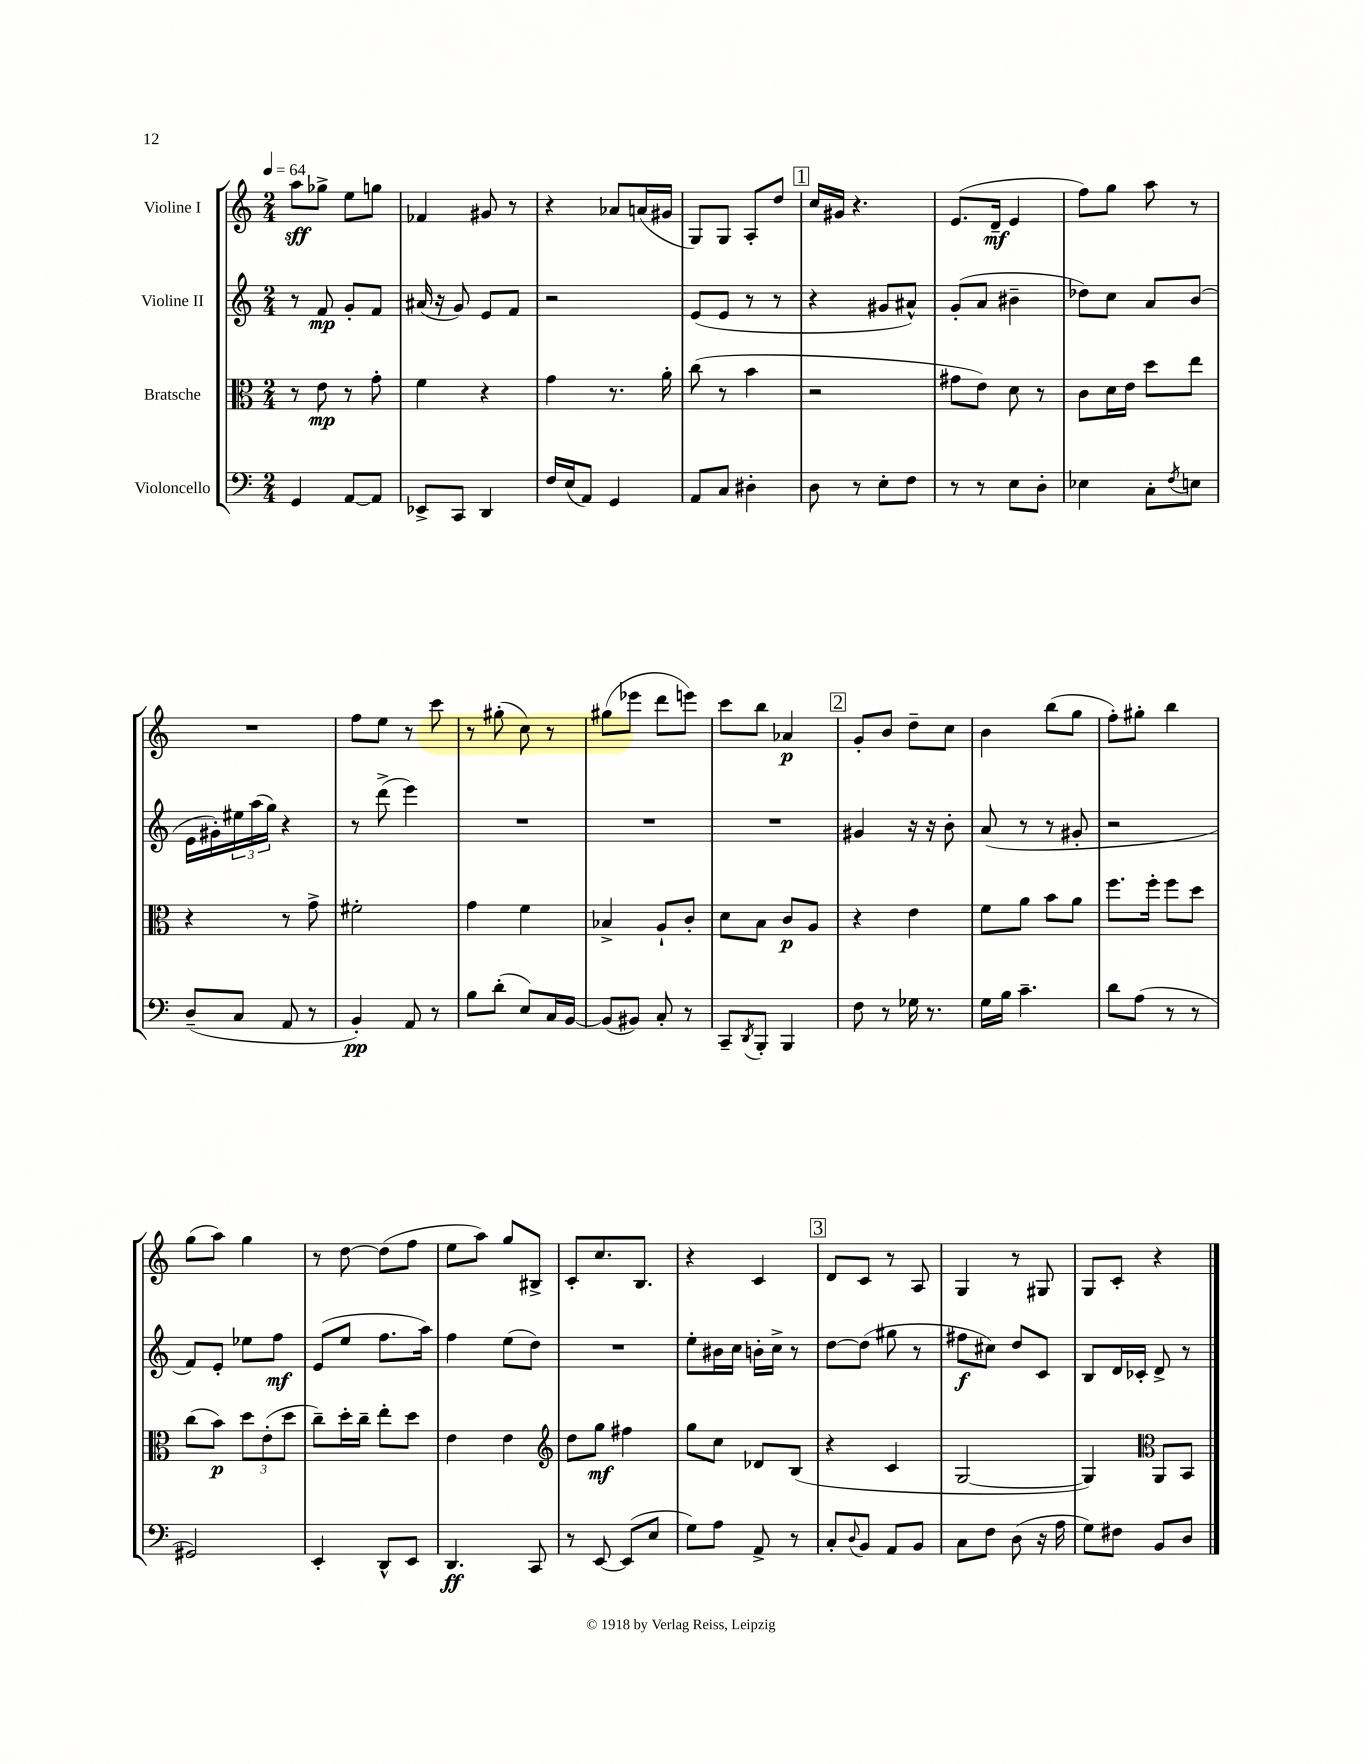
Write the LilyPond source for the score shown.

<<
\new StaffGroup <<
\new Staff = "s0" \with { instrumentName = "Violine I" } {
    \clef treble \key c \major \numericTimeSignature \time 2/4 \tempo 4 = 64
    a''8\sff ges''8-> e''8 g''8 |
    fes'4 gis'8 r8 |
    r4 aes'8 a'16( gis'16 |
    g8) g8 a8-. d''8 |
    \mark \markup { \box "1" } c''16 gis'16 r4. |
    e'8.( d'16--\mf e'4 |
    f''8) g''8 a''8 r8 |
    R2 |
    f''8 e''8 r8 c'''8 |
    r8 gis''8-.( c''8) r8 |
    gis''8( ees'''8 d'''8 e'''8) |
    c'''8 b''8 aes'4\p |
    \mark \markup { \box "2" } g'8-. b'8 d''8-- c''8 |
    b'4 b''8( g''8 |
    f''8-.) gis''8-. b''4 |
    g''8( a''8) g''4 |
    r8 d''8~ d''8( f''8 |
    e''8 a''8) g''8 bis8-> |
    c'8-. c''8. b8. |
    r4 c'4 |
    \mark \markup { \box "3" } d'8 c'8 r8 a8 |
    g4 r8 gis8 |
    g8 c'8-. r4 \bar "|." |
}
\new Staff = "s1" \with { instrumentName = "Violine II" } {
    \clef treble \key c \major \numericTimeSignature \time 2/4
    r8 f'8\mp g'8-. f'8 |
    ais'16( r16 g'8) e'8 f'8 |
    r2 |
    e'8( e'8 r8 r8 |
    \mark \markup { \box "1" } r4 gis'8 ais'8-^) |
    g'8-.( a'8 bis'4-- |
    des''8) c''8 a'8 b'8( |
    e'16 gis'16-.) \tuplet 3/2 { eis''16 a''16( g''16) } r4 |
    r8 d'''8->( e'''4) |
    R2 |
    R2 |
    R2 |
    \mark \markup { \box "2" } gis'4 r16 r16 b'8-. |
    a'8( r8 r8 gis'8-. |
    r2 |
    f'8) e'8-. ees''8 f''8\mf |
    e'8( e''8 f''8. a''16) |
    f''4 e''8( d''8) |
    R2 |
    e''8-. bis'16 c''16 b'16-. c''16-> r8 |
    \mark \markup { \box "3" } d''8~ d''8( gis''8 r8 |
    fis''8\f cis''8) d''8 c'8 |
    b8 d'16 ces'16-. d'8-> r8 \bar "|." |
}
\new Staff = "s2" \with { instrumentName = "Bratsche" } {
    \clef alto \key c \major \numericTimeSignature \time 2/4
    r8 e'8\mp r8 g'8-. |
    f'4 r4 |
    g'4 r8. a'16-. |
    c''8( r8 b'4 |
    \mark \markup { \box "1" } r2 |
    gis'8 e'8) d'8 r8 |
    c'8 d'16 e'16 d''8 e''8 |
    r4 r8 g'8-> |
    fis'2-. |
    g'4 f'4 |
    bes4-> a8-! c'8-. |
    d'8 b8 c'8\p a8 |
    \mark \markup { \box "2" } r4 e'4 |
    f'8 a'8 b'8 a'8 |
    f''8. f''16-. f''8 d''8 |
    c''8( b'8\p) \tuplet 3/2 { d''8 e'8-.( d''8 } |
    c''8--) d''16-. c''16-- e''8-. d''8 |
    e'4 e'4 |
    \clef treble d''8 g''8\mf fis''4 |
    g''8 c''8 des'8 b8( |
    \mark \markup { \box "3" } r4 c'4 |
    g2~ |
    g4) \clef alto a,8 b,8 \bar "|." |
}
\new Staff = "s3" \with { instrumentName = "Violoncello" } {
    \clef bass \key c \major \numericTimeSignature \time 2/4
    g,4 a,8~ a,8 |
    ees,8-> c,8 d,4 |
    f16 e16( a,8) g,4 |
    a,8 c8 dis4-. |
    \mark \markup { \box "1" } d8 r8 e8-. f8 |
    r8 r8 e8 d8-. |
    ees4 c8-. \acciaccatura { f8 } e8 |
    d8--( c8 a,8 r8 |
    b,4-.\pp) a,8 r8 |
    b8 d'8-.( e8) c16 b,16~ |
    b,8( bis,8) c8-. r8 |
    c,8-- \acciaccatura { d,8 } b,,8-. b,,4 |
    \mark \markup { \box "2" } f8 r8 ges16 r8. |
    g16 b16 c'4.-- |
    d'8 a8( r8 r8 |
    gis,2) |
    e,4-. d,8-^ e,8 |
    d,4.\ff c,8 |
    r8 e,8~ e,8( e8 |
    g8) a8 a,8-> r8 |
    \mark \markup { \box "3" } c8-. \appoggiatura { d8 } b,8 a,8 b,8 |
    c8 f8 d8( r16 a16 |
    g8) fis8 b,8 d8 \bar "|." |
}
>>
>>
\layout { \context { \Score \remove "Bar_number_engraver" } }
